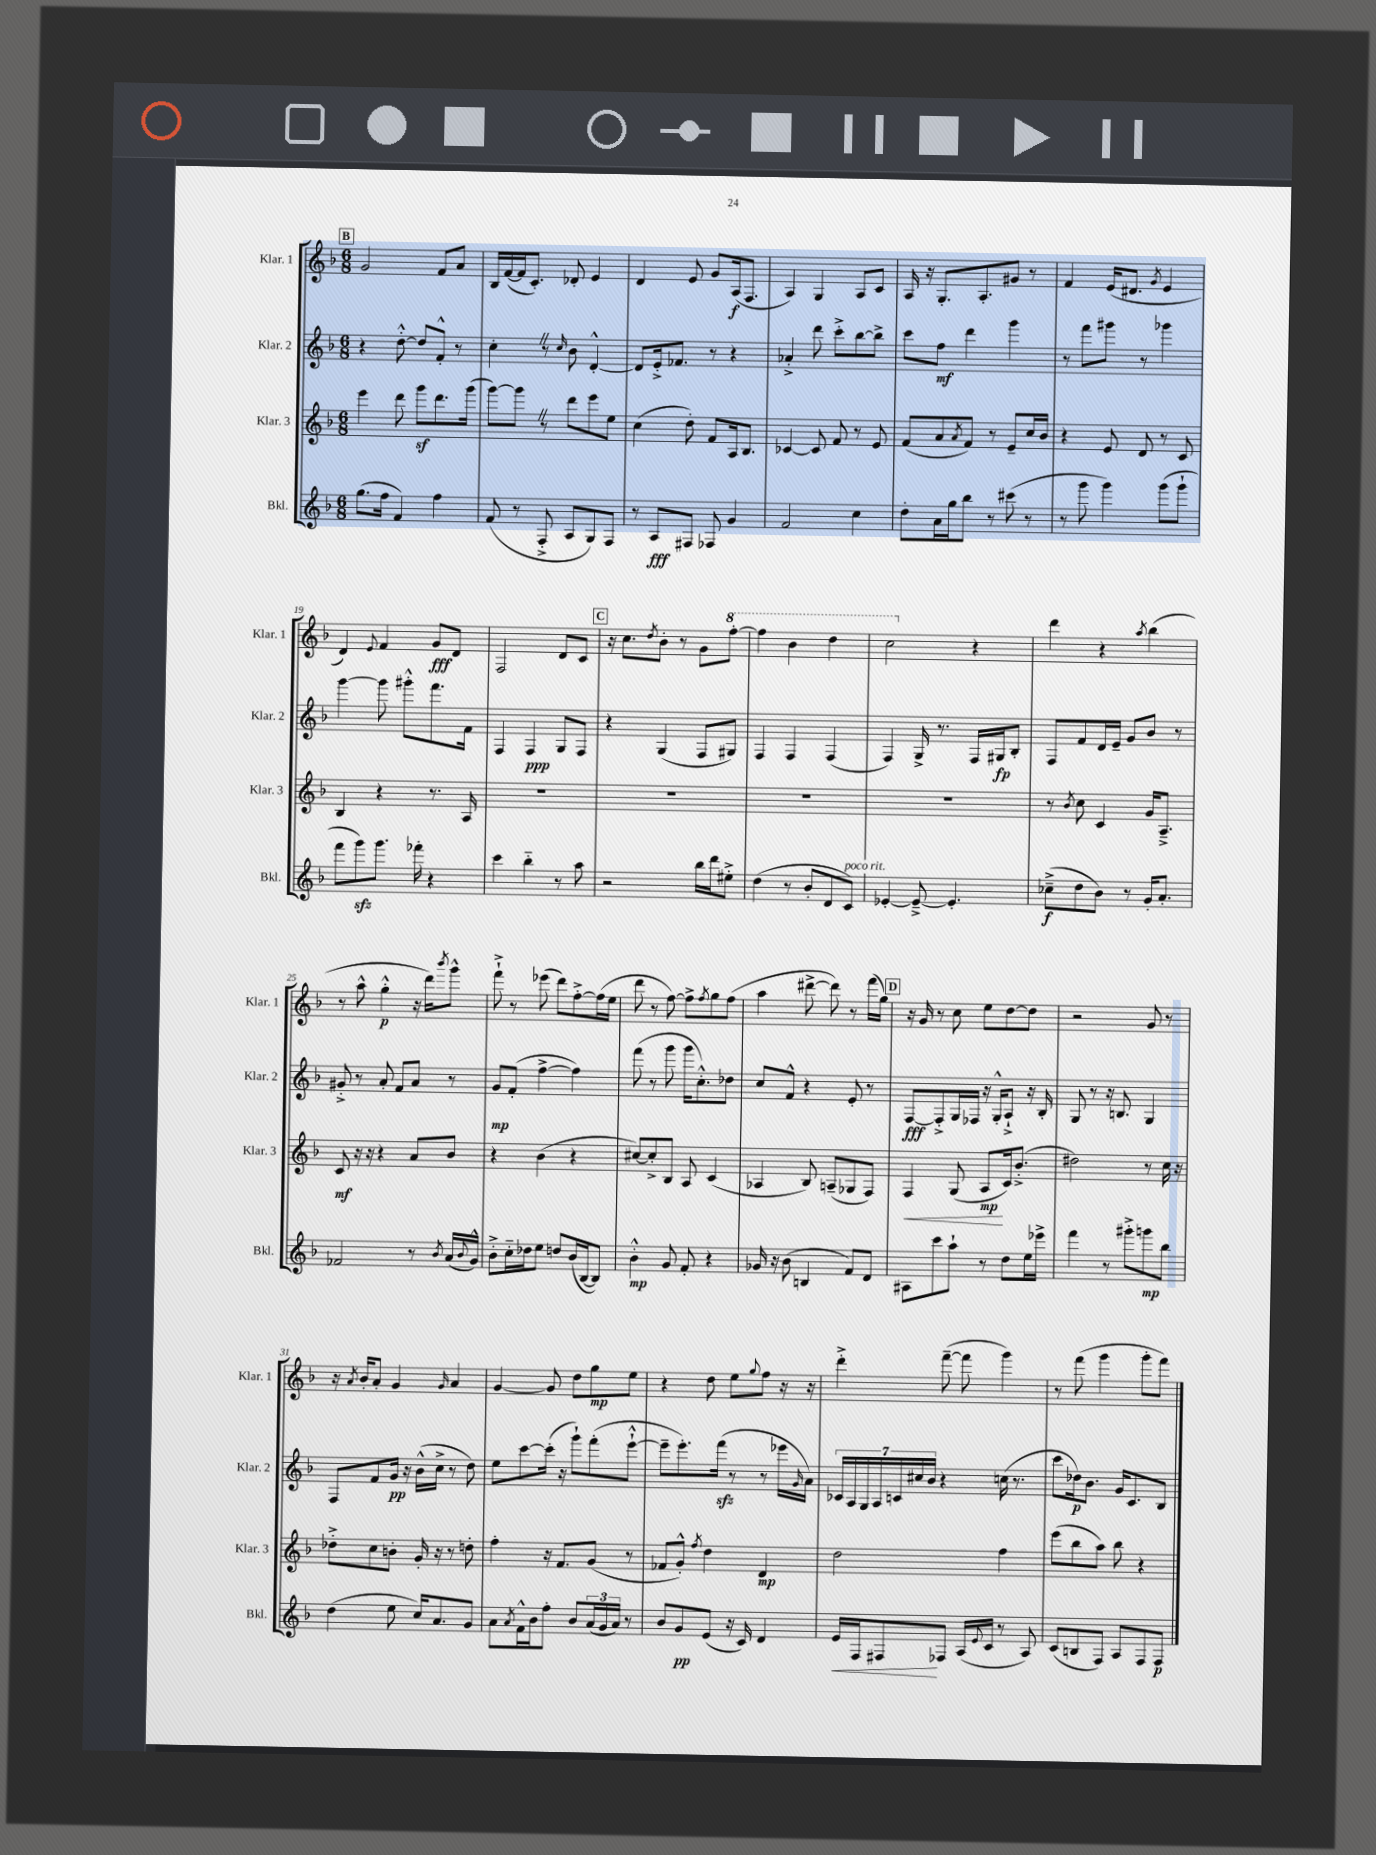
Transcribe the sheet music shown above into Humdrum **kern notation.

**kern	**kern	**kern	**kern
*staff4	*staff3	*staff2	*staff1
*clefG2	*clefG2	*clefG2	*clefG2
*k[b-]	*k[b-]	*k[b-]	*k[b-]
*M6/8	*M6/8	*M6/8	*M6/8
(8.gg\L	4eee\	4r	2g/
16ff\Jk	.	.	.
4f/)	8ddd\	[8dd'^^\	.
.	8ggg\L	8dd/]L	.
4ff\	8.ddd\	8f'^^/J	8f/L
.	.	8r	8a/J
.	(16ggg\Jk	.	.
=	=	=	=
(8f/	[8ggg\L)	4cc'\	16B-/LL
.	.	.	([16f/
8r	8ggg\]J	.	16f/]J
.	.	.	8.c'/J)
8F'^/	8r	8r	.
.	.	16qqcc/	.
8A/L	8ddd\L	8b-\	8d-'/
8G/)	8eee\	[4d'^^/	4e/
8F/J	8ee\J	.	.
=	=	=	=
8r	(4cc\	8d/]L	4d/
8A/L	.	16e'^/k	.
.	.	8.f-/J	.
8F#/J	8dd'\)	.	8e/
8F-/	8f/L	8r	8g/L
4g/	16A/k	4r	(16A/k
.	8.B-/J	.	8.F/J
=	=	=	=
2f/	[4c-/	4a-'^/	4A/)
.	8c-/]	8ddd\	4G/
.	8f/	8ccc'^\L	.
4cc\	8r	[8bb-\	8A/L
.	8e/	8bb-^\]J	8c/J
=	=	=	=
8dd'\L	(8f/L	8ccc\L	16A/
.	.	.	16r
16a\L	8a/	8ff\J	8.G'/L
16gg\J	.	.	.
.	8qa/	.	.
8bb-\J	8f/J)	4ddd\	.
.	.	.	8.A'/
8r	8r	.	.
(8ccc#\	8e~/L	4ggg\	8g#/J
8r	16cc/L	.	8r
.	16b-/JJ	.	.
=	=	=	=
8r	4r	8r	4f/
8ggg\	.	8fff\L	.
4ggg\)	8e/	8ggg#\J	(16e/LK
.	.	.	8.d#/J
.	8d/	8r	.
.	.	.	8qg/
(8ggg\L	8r	4ggg-\	4e/
8ggg`\J	8c/	.	.
=	=	=	=
8fff\L	4B-/	[4ggg\	4d/)
8ggg\)	.	.	.
.	.	.	8qqe/
8.ggg\J	4r	8ggg\]	4f/
.	.	8ggg#'^^\L	.
16fff-'\	.	.	.
4r	8.r	8.fff\	8g/L
.	.	.	8d/J
.	16A/	16f\Jk	.
=	=	=	=
4ccc\	2.r	4F/	2F/
4bb-'~\	.	4F/	.
8r	.	8G/L	8d/L
8aa\	.	8F/J	8c/J
=	=	=	=
2r	2.r	4r	16r
.	.	.	8.cc\L
.	.	.	8qdd/
.	.	(4G/	8b-'\J
.	.	.	8r
16bb-\LL	.	8F/L	8g\L
16ddd\J	.	.	.
8ee#'^\J	.	8G#/J)	[8fff'\J
=	=	=	=
(4dd\	2.r	4F/	4fff\]
8r	.	4F/	4bb-\
8b-'/L	.	.	.
8d/	.	(4F/	4ddd\
8c/J)	.	.	.
=	=	=	=
[4e-'/	2.r	4F/)	2ccc\
8e-~^/_	.	16G^/	.
.	.	8.r	.
4.e-'/]	.	.	.
.	.	16F/LL	4r
.	.	16G#/J	.
.	.	8B-'/J	.
=	=	=	=
(8cc-~^\L	8r	8F/L	4ddd\
.	8qb-/	.	.
8dd\	8cc\	8f/	.
8b-\J)	4c/	16d/L	4r
.	.	16e~/JJ	.
8r	.	8g/L	.
.	.	.	8qaa/
16g'/LK	16g/LK	8b-/J	(4bb-\
8.a'/J	8.A~^/J	.	.
.	.	8r	.
=	=	=	=
2f-/	8c/	8g#'^/	8r
.	16r	8r	8aa^^\
.	16r	.	.
.	4r	8a'/	4gg'^^\
.	.	8f/L	.
8r	8a/L	8a/J	16r
.	.	.	16ddd\LK)
8qb-/	.	.	8qbbb-/
(16a/LL	8b-/J	8r	8ggg^^\J
8qqb-/	.	.	.
16g^^/JJ)	.	.	.
=	=	=	=
8b-'^\L	4r	8g/L	8fff`^\
16cc'~\L	.	(8f'/J	8r
16dd-\J	.	.	.
8ee\J	(4b-\	[4ff^\	(8eee-\
8dd/L	.	.	8ddd\L)
(16b-/L	4r	4ff\])	[8ff'^\
[16B-/J	.	.	.
8B-/]J)	.	.	(16ff\]L
.	.	.	16ee\JJ
=	=	=	=
4b-'^^\	[8cc#/L)	(8fff\	8ddd\
.	8cc#'^/]	8r	8r
8g/	8B-/J	8ggg\	[8ff\)
8f'/	8A/	16ggg\LK	8ff^\]L
.	.	8.cc'^^\)	.
.	.	.	8qff/
4r	(4c/	.	8gg\
.	.	8dd-\J	(8ff\J
=	=	=	=
16g-/	4A-/	8cc/L	4aa\
16r	.	.	.
(8b-\	.	8f^^/J	.
4B/	8B-/)	4r	[8ddd#^\
.	(8A~/L	.	8ddd#\])
8f/L)	8G-/	8e'/	8r
8d/J	8F/J)	8r	(16fff\LL
.	.	.	16gg\JJ)
=	=	=	=
8A#\L	4F/	[8F/L	16r
.	.	.	16g/
8ccc\	.	8F'^/]	8r
8aa`\J	(8G/	16G/L	8cc\
.	.	16F-/JJ	.
8r	8A/L	16r	8ee\L
.	.	16G'^^/LK	.
8dd\L	16c/k)	8A`^/J	[8dd\
.	(8.b-'^/J	.	.
16ee\L	.	16r	8dd\]J
16eee-^\JJ	.	16B-'/	.
=	=	=	=
4fff\	2dd#\)	8G/	2r
.	.	8r	.
8r	.	16r	.
.	.	8.B/	.
8ggg#'^\L	.	.	.
8ggg\	8r	4G/	8g/
8bb-\J	16cc\	.	8r
.	16r	.	.
=	=	=	=
(4dd\	8dd-'^\L	8F/L	16r
.	.	.	8qa/
.	.	.	16b-'/LK
.	8cc\	8f/	8a'/J
8ee\	8b'\J	16g/Jk	4g/
.	.	16r	.
16cc/LK)	16g'/	(16b-^^\LL	.
8.a/	16r	16cc^\JJ	.
.	.	.	16qqg/
.	8r	8r	4a/
8g/J	8dd'\	8dd\)	.
=	=	=	=
8a\L	4ff'\	8ee\L	[4g/
8qa/	.	.	.
16f^^\L	.	[8ccc\	.
16b-\J	.	.	.
8ff'\J	16r	(16ccc'\]Jk	8g/]
.	8.f/L	16r	.
8b-/L	.	8ggg`\L)	8dd\L
(24a/L	(8g/J	(8fff'\	8gg\
24g/	.	.	.
24a/JJ)	.	.	.
8r	8r	[8eee`^^\J	8ee\J
=	=	=	=
8b-/L	8f-/L	8eee~\]L	4r
8g/	8g'^^/J)	8.eee'\)	.
.	8qff/	.	.
(8e/J	4dd\	.	8dd\
.	.	(16fff\Jk	.
16r	.	8r	8ee\L
16c/)	.	.	.
.	.	.	8qqgg/
4d/	4d/	8r	8ff\J
.	.	16eee-\LL	16r
.	.	16qqg/	.
.	.	16a\JJ)	16r
=	=	=	=
16e/LL	2dd\	28c-/LL	4ddd'^\
.	.	28A/	.
16F/J	.	.	.
.	.	28G/	.
.	.	28A/	.
8F#/	.	.	.
.	.	28c/	.
.	.	28cc#/	.
.	.	28b-/JJ	.
8F-/J	.	4r	([8fff~\
(16A/LL	.	.	8fff\]
8qqe/	.	.	.
16c/JJ	.	.	.
8r	4ff\	(16cc\	4ggg\)
.	.	8.r	.
8A/)	.	.	.
=	=	=	=
(8c/L	(8eee\L	8ccc\L	8r
8B/	8bb-\	16dd-\k)	(8fff\
.	.	8.b-\J	.
8F/J)	8aa\J)	.	4ggg\
8A/L	8bb-\	16g/LK	.
.	.	8.c/	.
8F/	4r	.	8ggg'\L
8F/J	.	8B-/J	8fff\J)
==	==	==	==
*-	*-	*-	*-
